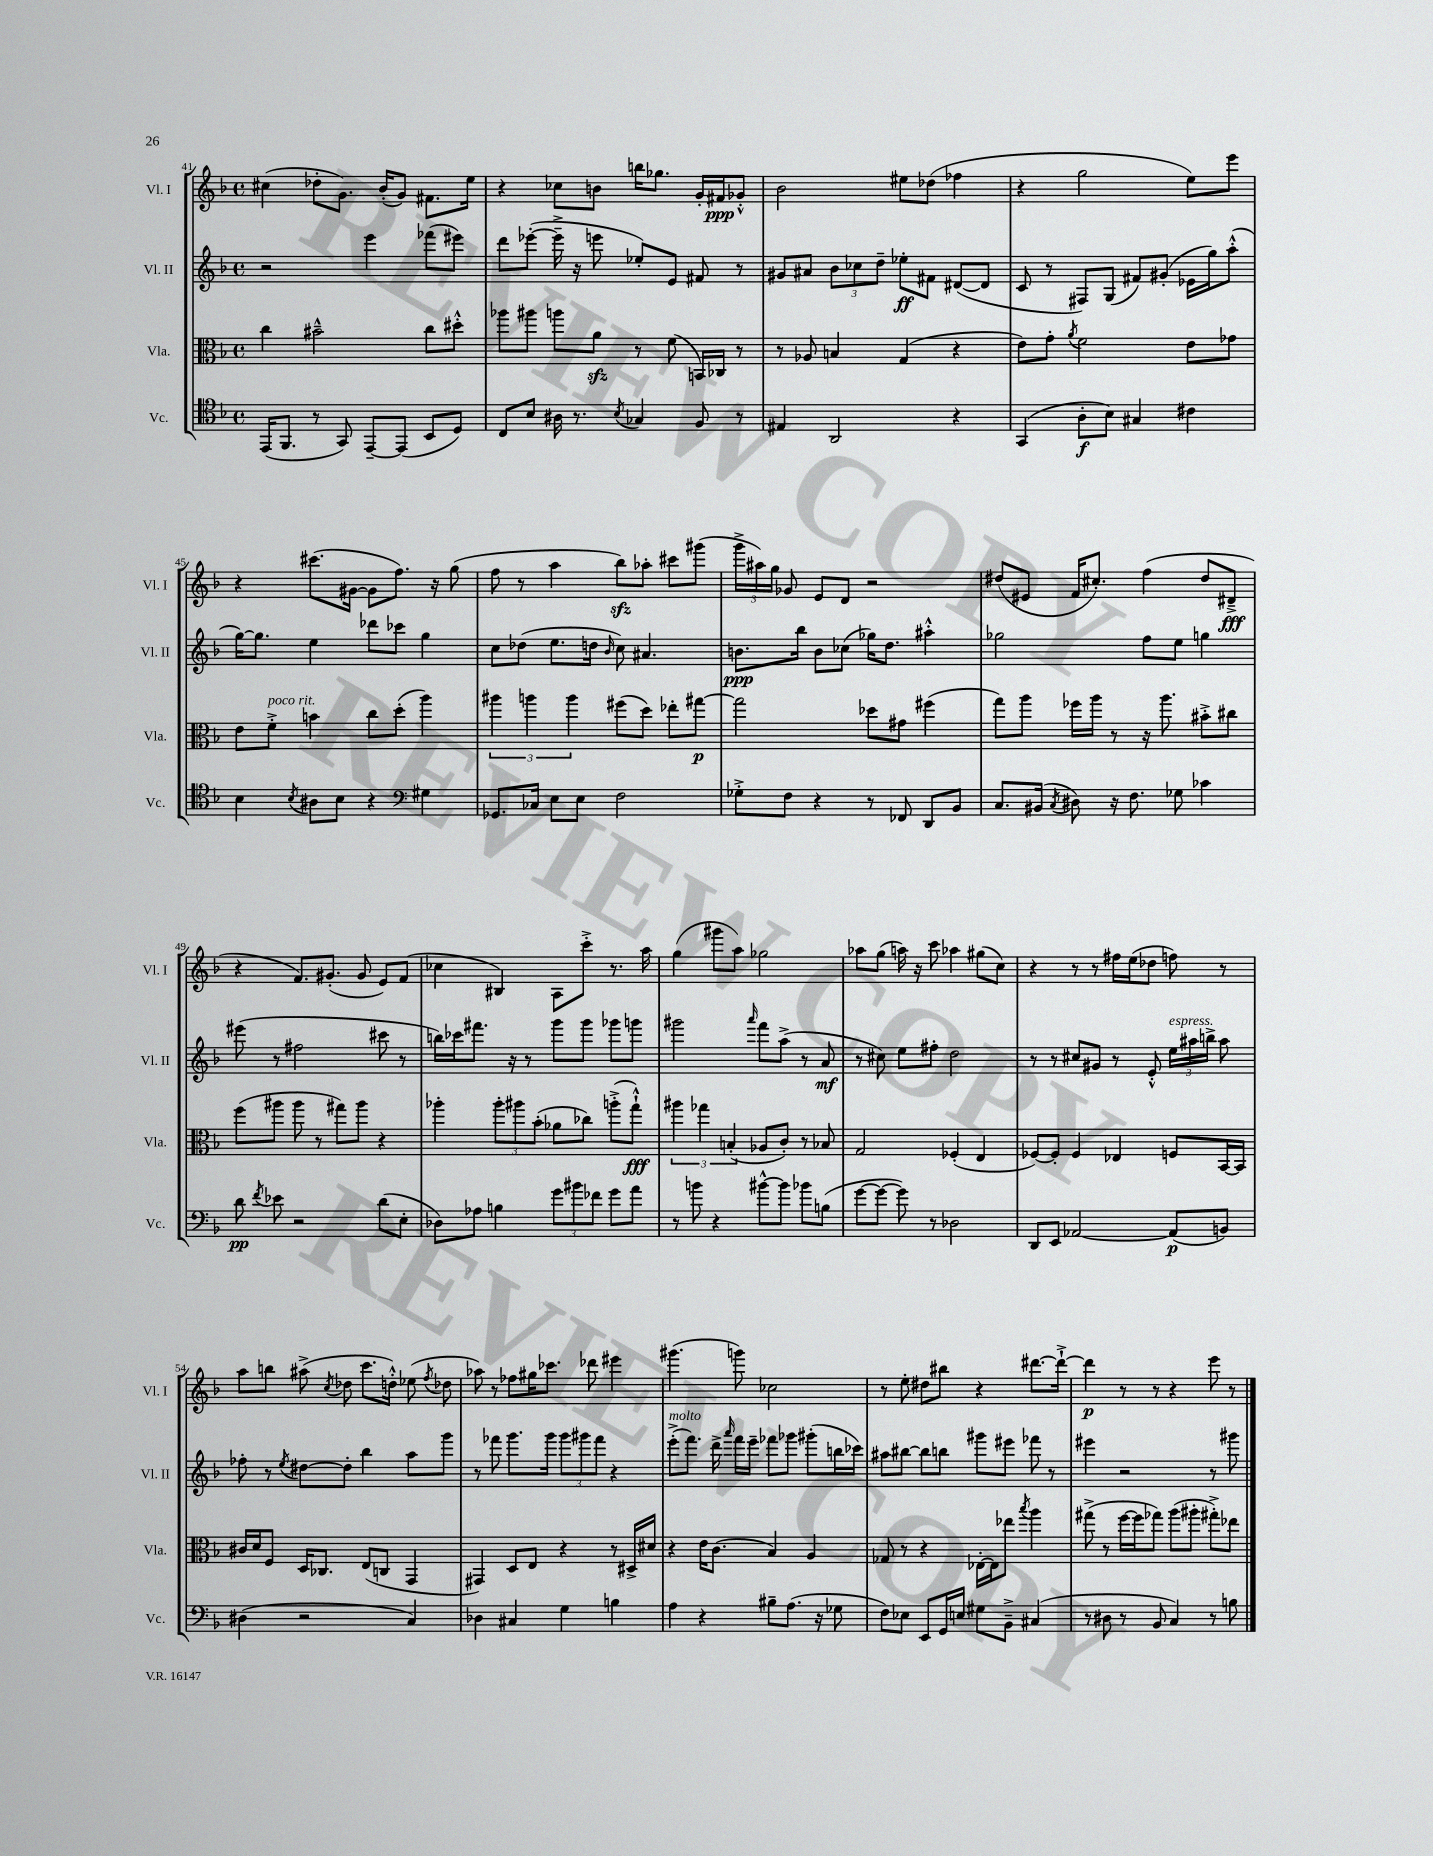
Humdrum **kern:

**kern	**dynam	**kern	**dynam	**kern	**dynam	**kern	**dynam
*part4	*part4	*part3	*part3	*part2	*part2	*part1	*part1
*staff4	*staff4	*staff3	*staff3	*staff2	*staff2	*staff1	*staff1
*I"Vc.	*	*I"Vla.	*	*I"Vl. II	*	*I"Vl. I	*
*I'Vc.	*	*I'Vla.	*	*I'Vl. II	*	*I'Vl. I	*
*clefC4	*	*clefC3	*	*clefG2	*	*clefG2	*
*k[b-]	*	*k[b-]	*	*k[b-]	*	*k[b-]	*
*M4/4	*	*M4/4	*	*M4/4	*	*M4/4	*
*met(c)	*	*met(c)	*	*met(c)	*	*met(c)	*
=41	=41	=41	=41	=41	=41	=41	=41
(16EE/KL	.	4cc\	.	2r	.	(4cc#X\	.
8.FF/J	.	.	.	.	.	.	.
8r	.	2b#X~^^\	.	.	.	8dd-X'\L	.
8GG/)	.	.	.	.	.	8.g\J)	.
[8EE~/L	.	.	.	4eee\	.	.	.
.	.	.	.	.	.	(16b-'/KL	.
(8EE/J]	.	.	.	.	.	8g/J)	.
8BB-/L	.	8cc\L	.	(8fff-X\L	.	8.f#X\L	.
8D/J)	.	8dd#X'^^\J	.	8eee#X\J)	.	.	.
.	.	.	.	.	.	16ee\Jk	.
=42	=42	=42	=42	=42	=42	=42	=42
8C/L	.	8aa-X\L	.	8ddd\L	.	4r	.
8B-/J	.	8aa#X\J	.	([8eee-X'\J	.	.	.
16A#X\	.	8aan\L	.	16eee-~^\]	.	8cc-X\L	.
8.r	.	.	.	16r	.	.	.
.	.	8azz\J	.	8eeen\	.	8bn\J	.
8qB-/	.	.	.	.	.	.	.
4G-X/	.	8r	.	8ee-X'/L)	.	16bbn\KL	.
.	.	.	.	.	.	8.gg-X\J	.
.	.	(8f\	.	8e/J	.	.	.
8F/	.	16BBn/LL)	.	8f#X/	.	16g'/LL	.
.	.	16C-X/JJ	.	.	.	16f#X/J	ppp
8r	.	8r	.	8r	.	8g-X'^^/J	.
=43	=43	=43	=43	=43	=43	=43	=43
4E#X/	.	8r	.	8g#X/L	.	2b-\	.
.	.	8A-X/	.	8a#X/J	.	.	.
2AA/	.	4Bn/	.	12b-\L	.	.	.
.	.	.	.	12cc-X\	.	.	.
.	.	.	.	12dd~\J	.	.	.
.	.	(4G/	.	8ee-X'\L	ff	8ee#X\L	.
.	.	.	.	8f#X\J	.	(8dd-X\J	.
4r	.	4r	.	([8d#X/L	.	4ff-X\	.
.	.	.	.	8d#/J]	.	.	.
=44	=44	=44	=44	=44	=44	=44	=44
(4GG/	.	8e\L)	.	8c/	.	4r	.
.	.	8g'\J	.	8r	.	.	.
.	.	8qa/	.	.	.	.	.
8A'\L	f	2f\	.	8F#X/L)	.	2gg\	.
8B-\J)	.	.	.	(8G/J	.	.	.
4G#X/	.	.	.	8f#X/L)	.	.	.
.	.	.	.	(8g#X'/J	.	.	.
4c#X\	.	8e\L	.	16e-X\LL	.	8ee\L)	.
.	.	.	.	16gg\J)	.	.	.
.	.	8g-X\J	.	(8aa'^^\J	.	8eee\J	.
!!LO:LB:g=z
=45	=45	=45	=45	=45	=45	=45	=45
4B-\	.	8e\L	.	[16gg\KL)	.	4r	.
.	.	.	.	8.gg\J]	.	.	.
!	!	!LO:TX:a:i:t=poco rit.	!	!	!	!	!
.	.	8f'^\J	.	.	.	.	.
8qB-/	.	.	.	.	.	.	.
8A#X\L	.	4bn\	.	4ee\	.	(8.ccc#X\L	.
8B-\J	.	.	.	.	.	.	.
.	.	.	.	.	.	[16g#X\Jk	.
4r	.	8cc\L	.	8ddd-X\L	.	8g#\L]	.
.	.	(8dd'\J	.	8ccc-X\J	.	8.ff\J)	.
*clefF4	*	*	*	*	*	*	*
4G#X\	.	4aa\)	.	4gg\	.	.	.
.	.	.	.	.	.	16r	.
.	.	.	.	.	.	(8gg\	.
=46	=46	=46	=46	=46	=46	=46	=46
8.GG-X/L	.	6aa#X\	.	8cc\L	.	8ff\	.
.	.	.	.	(8dd-X\J	.	8r	.
.	.	6aan\	.	.	.	.	.
16C-X/Jk	.	.	.	.	.	.	.
8E\L	.	.	.	8.ee\L	.	4aa\	.
.	.	6aa\	.	.	.	.	.
8E\J	.	.	.	.	.	.	.
.	.	.	.	16ddn\Jk	.	.	.
.	.	.	.	16qqb-/	.	.	.
2F\	.	(8ff#X\L	.	8cc\)	.	8bb-zz\L)	.
.	.	8dd\J)	.	4.a#X/	.	8aa-X'\J	.
.	.	8ee-X'\L	.	.	.	8ccc#X\L	.
.	.	[8gg#X\J	p	.	.	(8ggg#X\J	.
=47	=47	=47	=47	=47	=47	=47	=47
8G-X'^\L	.	2gg#\]	.	8.bn\L	ppp	24ggg^\LL	.
.	.	.	.	.	.	24aa#X\)	.
.	.	.	.	.	.	24gg\JJ	.
8F\J	.	.	.	.	.	8g-X/	.
.	.	.	.	16bb-\Jk	.	.	.
4r	.	.	.	8b\L	.	8e/L	.
.	.	.	.	(8cc-X\J	.	8d/J	.
8r	.	8dd-X\L	.	16gg-X\KL)	.	2r	.
.	.	.	.	8.dd\J	.	.	.
8FF-X/	.	8g#X\J	.	.	.	.	.
8DD/L	.	(4ff#X\	.	4aa#X'^^\	.	.	.
8BB-/J	.	.	.	.	.	.	.
=48	=48	=48	=48	=48	=48	=48	=48
8.C/L	.	8gg\L)	.	2gg-X\	.	(8dd#X/L	.
.	.	8aa\J	.	.	.	8e#X/J	.
(16BB#X/Jk	.	.	.	.	.	.	.
8qC/	.	.	.	.	.	.	.
8D#X\)	.	16ff-X\LL	.	.	.	16f/KL	.
.	.	16aa\JJ	.	.	.	8.cc#X'/J)	.
16r	.	8r	.	.	.	.	.
8.F\	.	.	.	.	.	.	.
.	.	16r	.	8ff\L	.	(4ff\	.
.	.	8.aa\	.	.	.	.	.
8G-X\	.	.	.	8ee\J	.	.	.
4c-X\	.	8b#X'^\L	.	4ggn\	.	8dd#/L	.
.	.	8cc#X\J	.	.	.	8d#X~^/J	fff
!!LO:LB:g=z
=49	=49	=49	=49	=49	=49	=49	=49
8d\	pp	(8ff\L	.	(8eee#X\	.	4r	.
8qf/	.	.	.	.	.	.	.
8e-X\	.	8aa#X\J	.	8r	.	.	.
2r	.	8aa#\	.	2ff#X\	.	8.f/L)	.
.	.	8r	.	.	.	.	.
.	.	.	.	.	.	(8.g#X'/J	.
.	.	8gg#X\L)	.	.	.	.	.
.	.	8aa#\J	.	.	.	8g#/	.
(8d\L	.	4r	.	8ccc#X\	.	8e/L)	.
8E'\J	.	.	.	8r	.	(8f/J	.
=50	=50	=50	=50	=50	=50	=50	=50
8D-X\L)	.	4aa-X'\	.	16bbn\LL)	.	4cc-X\	.
.	.	.	.	16ccc-X\J	.	.	.
8A-X\J	.	.	.	8.fff#X\J	.	.	.
4Bn\	.	12aa-'\L	.	.	.	4B#X/)	.
.	.	.	.	16r	.	.	.
.	.	12aa#X\	.	.	.	.	.
.	.	.	.	8r	.	.	.
.	.	(12b-'\J	.	.	.	.	.
12g\L	.	8a-X\L	.	8ggg\L	.	8A\L	.
12b#X\	.	.	.	.	.	.	.
.	.	8cc-X\J)	.	8ggg\J	.	8ccc'^\J	.
12f-X\J	.	.	.	.	.	.	.
8g\L	.	(8aan'^\L	.	8ggg-X\L	.	8.r	.
8a\J	.	8gg`^^\J)	fff	8gggn\J	.	.	.
.	.	.	.	.	.	16aa\	.
=51	=51	=51	=51	=51	=51	=51	=51
8r	.	6aa#X\	.	2ggg#X\	.	(4gg\	.
8bn\	.	.	.	.	.	.	.
.	.	6gg-X\	.	.	.	.	.
4r	.	.	.	.	.	8ggg#X\L	.
.	.	(6Bn'/	.	.	.	.	.
.	.	.	.	.	.	8aa\J)	.
.	.	.	.	16qqaaa/	.	.	.
[8b#X^^\L	.	8A-X/L	.	8fff\L	.	2gg-X\	.
8b#\J]	.	8c'/J)	.	(8aa^\J	.	.	.
8b-X\L	.	8r	.	8r	.	.	.
(8Bn\J	.	8B-X/	.	8a/	mf	.	.
=52	=52	=52	=52	=52	=52	=52	=52
[8g\L	.	2G/	.	8r	.	8aa-X\L	.
8g\J_	.	.	.	8cc#X\)	.	(8gg\J	.
8g\])	.	.	.	8ee\L	.	16aan\)	.
.	.	.	.	.	.	16r	.
8r	.	.	.	8ff#X'\J	.	8ccc\	.
2D-X\	.	(4F-X'/	.	2dd\	.	4aa-X\	.
.	.	4E/	.	.	.	(8gg#X\L	.
.	.	.	.	.	.	8cc\J)	.
=53	=53	=53	=53	=53	=53	=53	=53
8DD/L	.	[8F-X/L)	.	8r	.	4r	.
8EE/J	.	8F-'/J]	.	8r	.	.	.
[2AA-X/	.	4F-/	.	8cc#X/L	.	8r	.
.	.	.	.	8g#X/J	.	8r	.
.	.	4E-X/	.	8r	.	16ff#X\LL	.
.	.	.	.	.	.	(16ee\J	.
.	.	.	.	8e'^^/	.	8dd-X\J	.
!	!	!	!	!LO:TX:a:i:t=espress.	!	!	!
(8AA-/L]	p	8Fn/L	.	24ee\LL	.	8ffn\)	.
.	.	.	.	24aa#X\	.	.	.
.	.	.	.	24bbn^\JJ	.	.	.
8BBn/J)	.	[16BB-/L	.	8aa#\	.	8r	.
.	.	16BB-/JJ]	.	.	.	.	.
!!LO:LB:g=z
=54	=54	=54	=54	=54	=54	=54	=54
(4D#X\	.	16c#X/LL	.	8ff-X'\	.	8aa\L	.
.	.	16d/J	.	.	.	.	.
.	.	8F/J	.	8r	.	8bbn\J	.
.	.	.	.	8qee/	.	.	.
2r	.	16D/KL	.	[8dd#X\L	.	(8aa#X^\	.
.	.	8.C-X/J	.	.	.	.	.
.	.	.	.	.	.	8qcc/	.
.	.	.	.	8dd#'\J]	.	8dd-X\	.
.	.	(8E/L	.	4bb-\	.	8.ccc\L	.
.	.	8Cn/J	.	.	.	.	.
.	.	.	.	.	.	16ddn'^^\Jk)	.
4C/)	.	4GG/	.	8aa\L	.	(8ee-X\	.
.	.	.	.	.	.	8qff/	.
.	.	.	.	8ggg\J	.	8dd-X\	.
=55	=55	=55	=55	=55	=55	=55	=55
4D-X\	.	4GG#X/)	.	8r	.	8aa-X\)	.
.	.	.	.	8fff-X\	.	8r	.
4C#X/	.	8D/L	.	8.ggg\L	.	8ff-X\L	.
.	.	8E/J	.	.	.	16gg#X\K	.
.	.	.	.	16ggg\Jk	.	8.ccc-X\J	.
4G\	.	4r	.	12ggg\L	.	.	.
.	.	.	.	12ggg#X\	.	.	.
.	.	.	.	.	.	8ddd-X\	.
.	.	.	.	12fff-\J	.	.	.
4Bn\	.	8r	.	4r	.	4eee#X\	.
.	.	16D#X^/LL	.	.	.	.	.
.	.	16d#X/JJ	.	.	.	.	.
=56	=56	=56	=56	=56	=56	=56	=56
!	!	!	!	!LO:TX:a:i:t=molto	!	!	!
4A\	.	4r	.	(8eee'^\L	.	(4.ggg#X\	.
.	.	.	.	8.fff\J)	.	.	.
4r	.	16e\KL	.	.	.	.	.
.	.	(8.c\J	.	16ddd^\	.	.	.
.	.	.	.	16qqaaa/	.	.	.
.	.	.	.	16fff\LL	.	8gggn\)	.
.	.	.	.	16eee~\JJ	.	.	.
8B#X~\L	.	4B-/)	.	8fff-X\L	.	2cc-X\	.
(8.A\J	.	.	.	8ggg-X\J	.	.	.
.	.	4A/	.	(8ggg#X'\L	.	.	.
16r	.	.	.	.	.	.	.
8G-X\	.	.	.	16bbn\L	.	.	.
.	.	.	.	16ccc-X\JJ)	.	.	.
=57	=57	=57	=57	=57	=57	=57	=57
8F\L)	.	8G-X/	.	8aa#X\L	.	8r	.
8E-X\J	.	8r	.	[8bb#X\J	.	8ee'\	.
8EE/L	.	4r	.	8bb#\L]	.	8dd#X\L	.
16GG/L	.	.	.	8bbn\J	.	8bb#X\J	.
16En/JJ	.	.	.	.	.	.	.
8G#X\L	.	[16E-X'\LL	.	8ggg#X\L	.	4r	.
.	.	16E-\J]	.	.	.	.	.
8BB-~^\J	.	8ee-X\J	.	8eee#X\J	.	.	.
.	.	8qbb-/	.	.	.	.	.
(4C#X/	.	4aa\	.	8fff-X\	.	[8.ddd#X\L	.
.	.	.	.	8r	.	.	.
.	.	.	.	.	.	16ddd#`^\Jk_	.
=58	=58	=58	=58	=58	=58	=58	=58
8r	.	(8gg#X^\	.	4eee#X\	.	4ddd#\]	p
8D#X\	.	8r	.	.	.	.	.
8r	.	[16ff\LL	.	2r	.	8r	.
.	.	16ff\J]	.	.	.	.	.
8BB-/	.	8gg-X\J)	.	.	.	8r	.
4C/)	.	(8aa\L	.	.	.	4r	.
.	.	8aa#X'\J	.	.	.	.	.
8r	.	8gg#X'^\L)	.	8r	.	8eee\	.
8Bn\	.	8ee-X\J	.	8ggg#X\	.	8r	.
==	==	==	==	==	==	==	==
*-	*-	*-	*-	*-	*-	*-	*-
